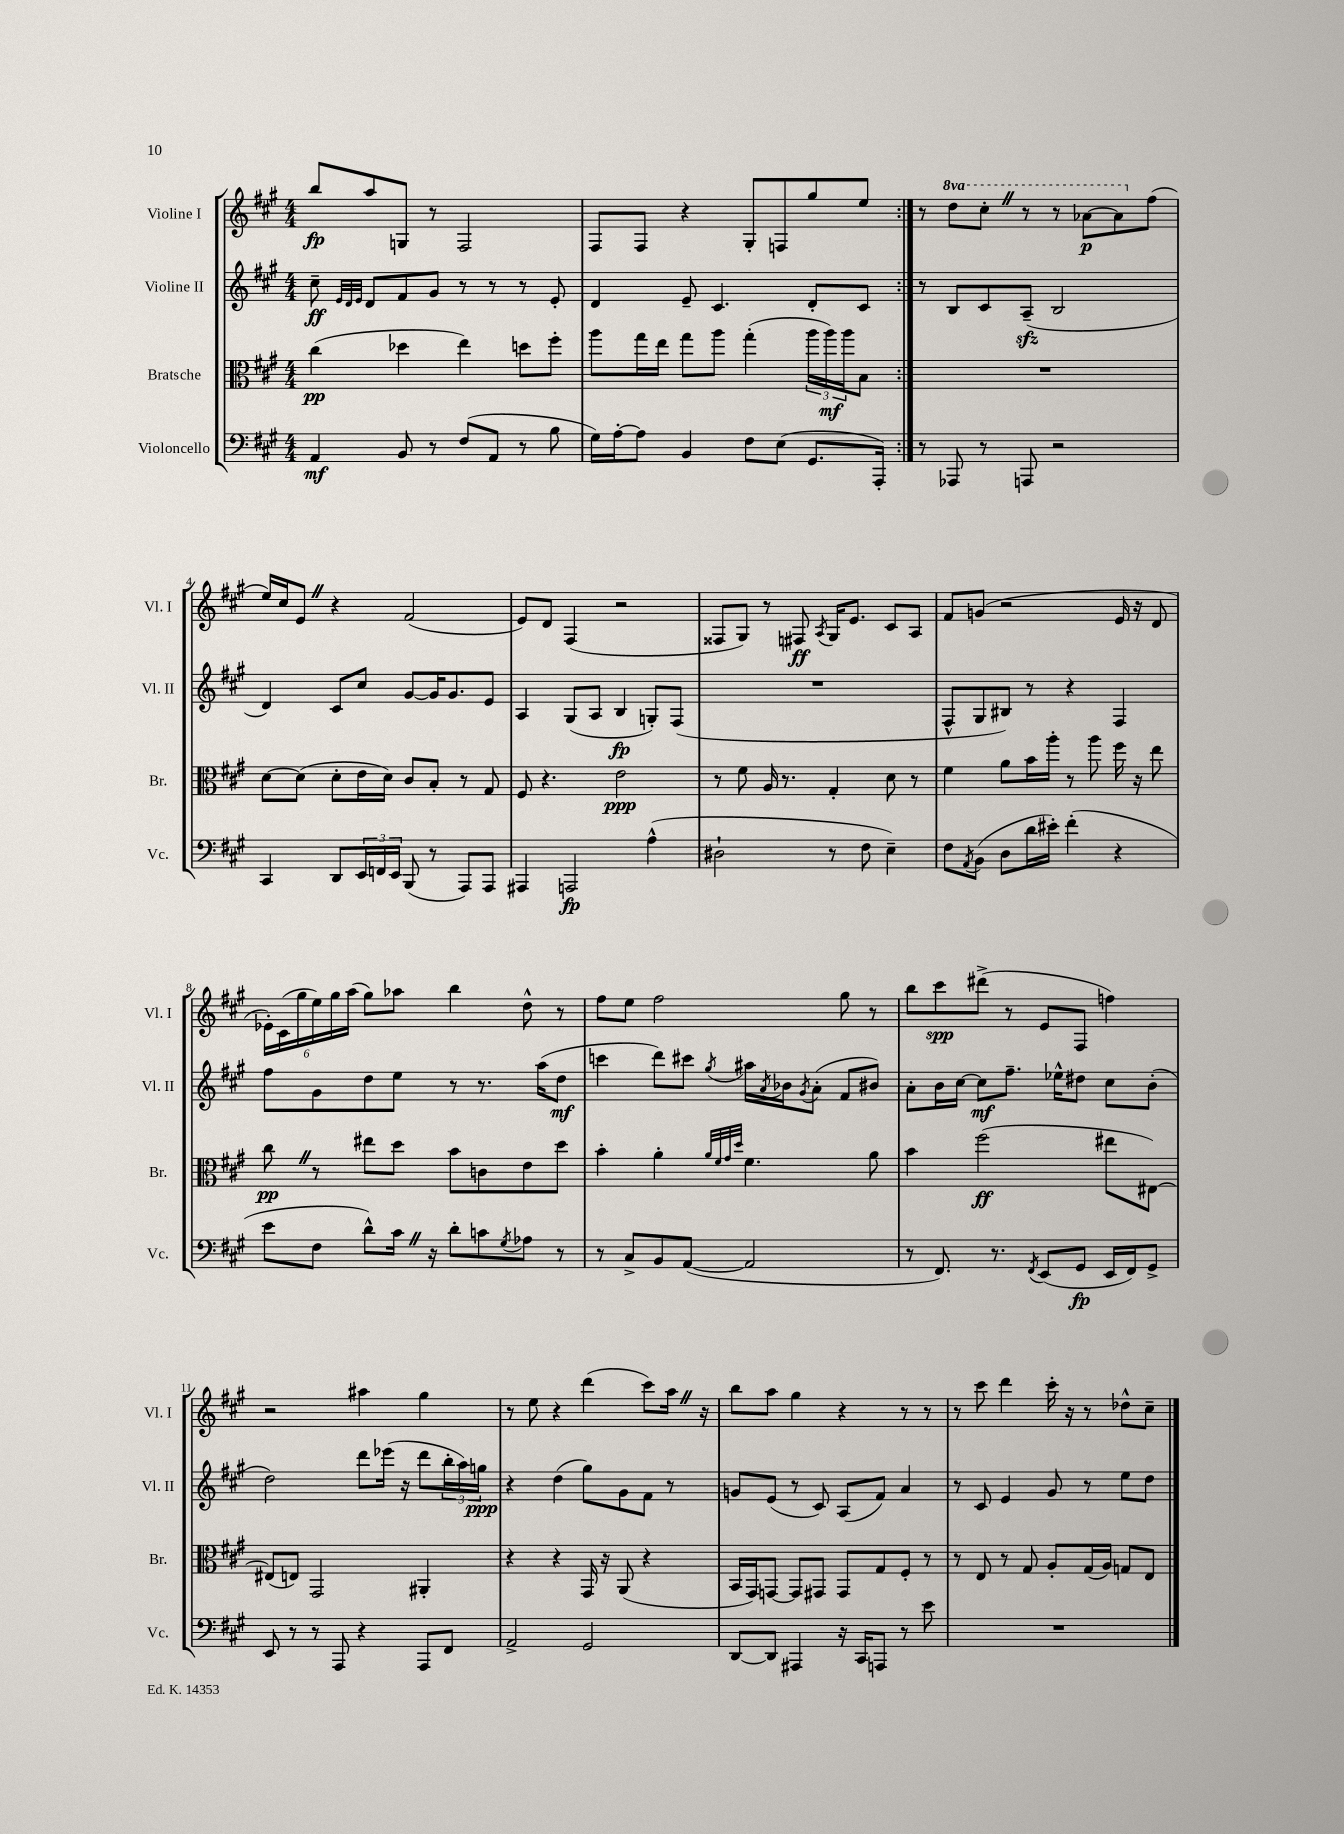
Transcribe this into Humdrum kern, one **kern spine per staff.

**kern	**kern	**kern	**kern
*staff4	*staff3	*staff2	*staff1
*clefF4	*clefC3	*clefG2	*clefG2
*k[f#c#g#]	*k[f#c#g#]	*k[f#c#g#]	*k[f#c#g#]
*M4/4	*M4/4	*M4/4	*M4/4
4AA	(4cc#	8cc#~	8bb
.	.	32qqe	.
.	.	32qqd	.
.	.	32qqe	.
.	.	8d	8aa
8BB	4dd-	8f#	8G
8r	.	8g#	8r
(8F#	4ee)	8r	2F#
8AA	.	8r	.
8r	8dd	8r	.
8B	8ff#'	8e'	.
=	=	=	=
16G#)	8aa	4d	8F#
[16A'	.	.	.
8A]	16gg#	.	8F#
.	16ee	.	.
4BB	8gg#	8e~	4r
.	8aa	4.c#	.
8F#	(4gg#'	.	8G#'
(8E	.	.	8F
8.GG#	24aa	8d'	8gg#
.	24aa)	.	.
.	24aa	.	.
.	8B	8c#	8ee
16AAA')	.	.	.
=:|!	=:|!	=:|!	=:|!
8r	1r	8r	8r
8AAA-	.	8B	8ddd
8r	.	8c#	8ccc#'
8AAA	.	(8A~	8r
2r	.	2B	8r
.	.	.	[8aa-
.	.	.	8aa-]
.	.	.	(8ff#
=	=	=	=
4CC#	[8d	4d)	16ee)
.	.	.	16cc#
.	(8d]	.	8e
8DD	8d'	8c#	4r
24EE	16e	8cc#	.
24FF	.	.	.
.	16d)	.	.
24EE	.	.	.
(8BBB	8c#	[8g#	(2f#
8r	8B'	16g#]	.
.	.	8.g#	.
8AAA)	8r	.	.
8AAA	8G#	8e	.
=	=	=	=
4AAA#	8F#	4A	8e)
.	4.r	.	8d
2AAA	.	(8G#	(4F#
.	.	8A	.
.	2e	4B	2r
(4A^^	.	8G')	.
.	.	(8F#	.
=	=	=	=
2D#`	8r	1r	8F##
.	8f#	.	8G#)
.	16A	.	8r
.	8.r	.	.
.	.	.	8F#
.	.	.	8qA
8r	4G#'	.	16G#
.	.	.	8.e
8F#	.	.	.
4E~)	8d	.	8c#
.	8r	.	8A
=	=	=	=
8F#	4f#	8F#^^	8f#
8qAA	.	.	.
(8BB	.	8G#	(8g
8D	8a	8B#)	2r
16d	16b	8r	.
16e#')	16aa'	.	.
(4f#'	8r	4r	.
.	8aa	.	.
4r	16ff#	4F#	16e
.	16r	.	16r
.	8ee	.	8d
=	=	=	=
8e	8cc#	8ff#	24e-')
.	.	.	(24c#
.	.	.	24gg#
8F#	8r	8g#	24ee)
.	.	.	24gg#
.	.	.	(24aa
8d^^)	8ee#	8dd	8gg#)
16c#	8dd	8ee	8aa-
16r	.	.	.
8d'	8b	8r	4bb
8c	8c	8.r	.
8qG#	.	.	.
8A-	8e	.	8dd^^
.	.	(16aa	.
8r	8dd	8dd	8r
=	=	=	=
8r	4b'	4ccc	8ff#
8C#^	.	.	8ee
8BB	4a'	8ddd)	2ff#
([8AA	.	8ccc#	.
.	32qqa	.	.
.	32qqf#	.	.
.	32qqg#	.	.
.	32qqdd	8qgg#	.
2AA]	4.f#	16aa#	.
.	.	8qa	.
.	.	16b-	.
.	.	8qg#	.
.	.	(8a'	.
.	.	8f#	8gg#
.	8a	8b#)	8r
=	=	=	=
8r	4b	8a'	8bb
8.FF#)	.	16b	8ccc#
.	.	[16cc#	.
.	(2ff#	8cc#]	(8ddd#^
8.r	.	.	.
.	.	8.ff#~	8r
8qFF#	.	.	.
(8EE	.	.	8e
.	.	16ee-^^	.
8GG#	.	8dd#	8F#
16EE	8ee#	8cc#	4ff)
16FF#)	.	.	.
8GG#^	[8E#)	(8b'	.
=	=	=	=
8EE	(8E#]	2dd)	2r
8r	8E)	.	.
8r	2GG#	.	.
8AAA	.	.	.
4r	.	8ddd	4aa#
.	.	(16eee-	.
.	.	16r	.
8AAA	4AA#'	8ddd	4gg#
8FF#	.	24bb'	.
.	.	24aa)	.
.	.	24gg	.
=	=	=	=
2AA^	4r	4r	8r
.	.	.	8ee
.	4r	(4dd	4r
2GG#	16GG#	8gg#)	(4ddd
.	16r	.	.
.	(8AA	8g#	.
.	4r	8f#	8ccc#)
.	.	8r	16aa
.	.	.	16r
=	=	=	=
[8DD	16BB	8g	8bb
.	16GG#)	.	.
8DD]	[8GG	(8e	8aa
4AAA#	8GG]	8r	4gg#
.	8GG#	8c#)	.
16r	8GG#	(8A	4r
16CC#	.	.	.
8AAA	8G#	8f#)	.
8r	8F#'	4a	8r
8e	8r	.	8r
=	=	=	=
1r	8r	8r	8r
.	8E	8c#	8ccc#
.	8r	4e	4ddd
.	8G#	.	.
.	8A'	8g#	16ccc#'
.	.	.	16r
.	(16G#	8r	8r
.	16A)	.	.
.	8G	8ee	8dd-^^
.	8E	8dd	8cc#~
==	==	==	==
*-	*-	*-	*-
